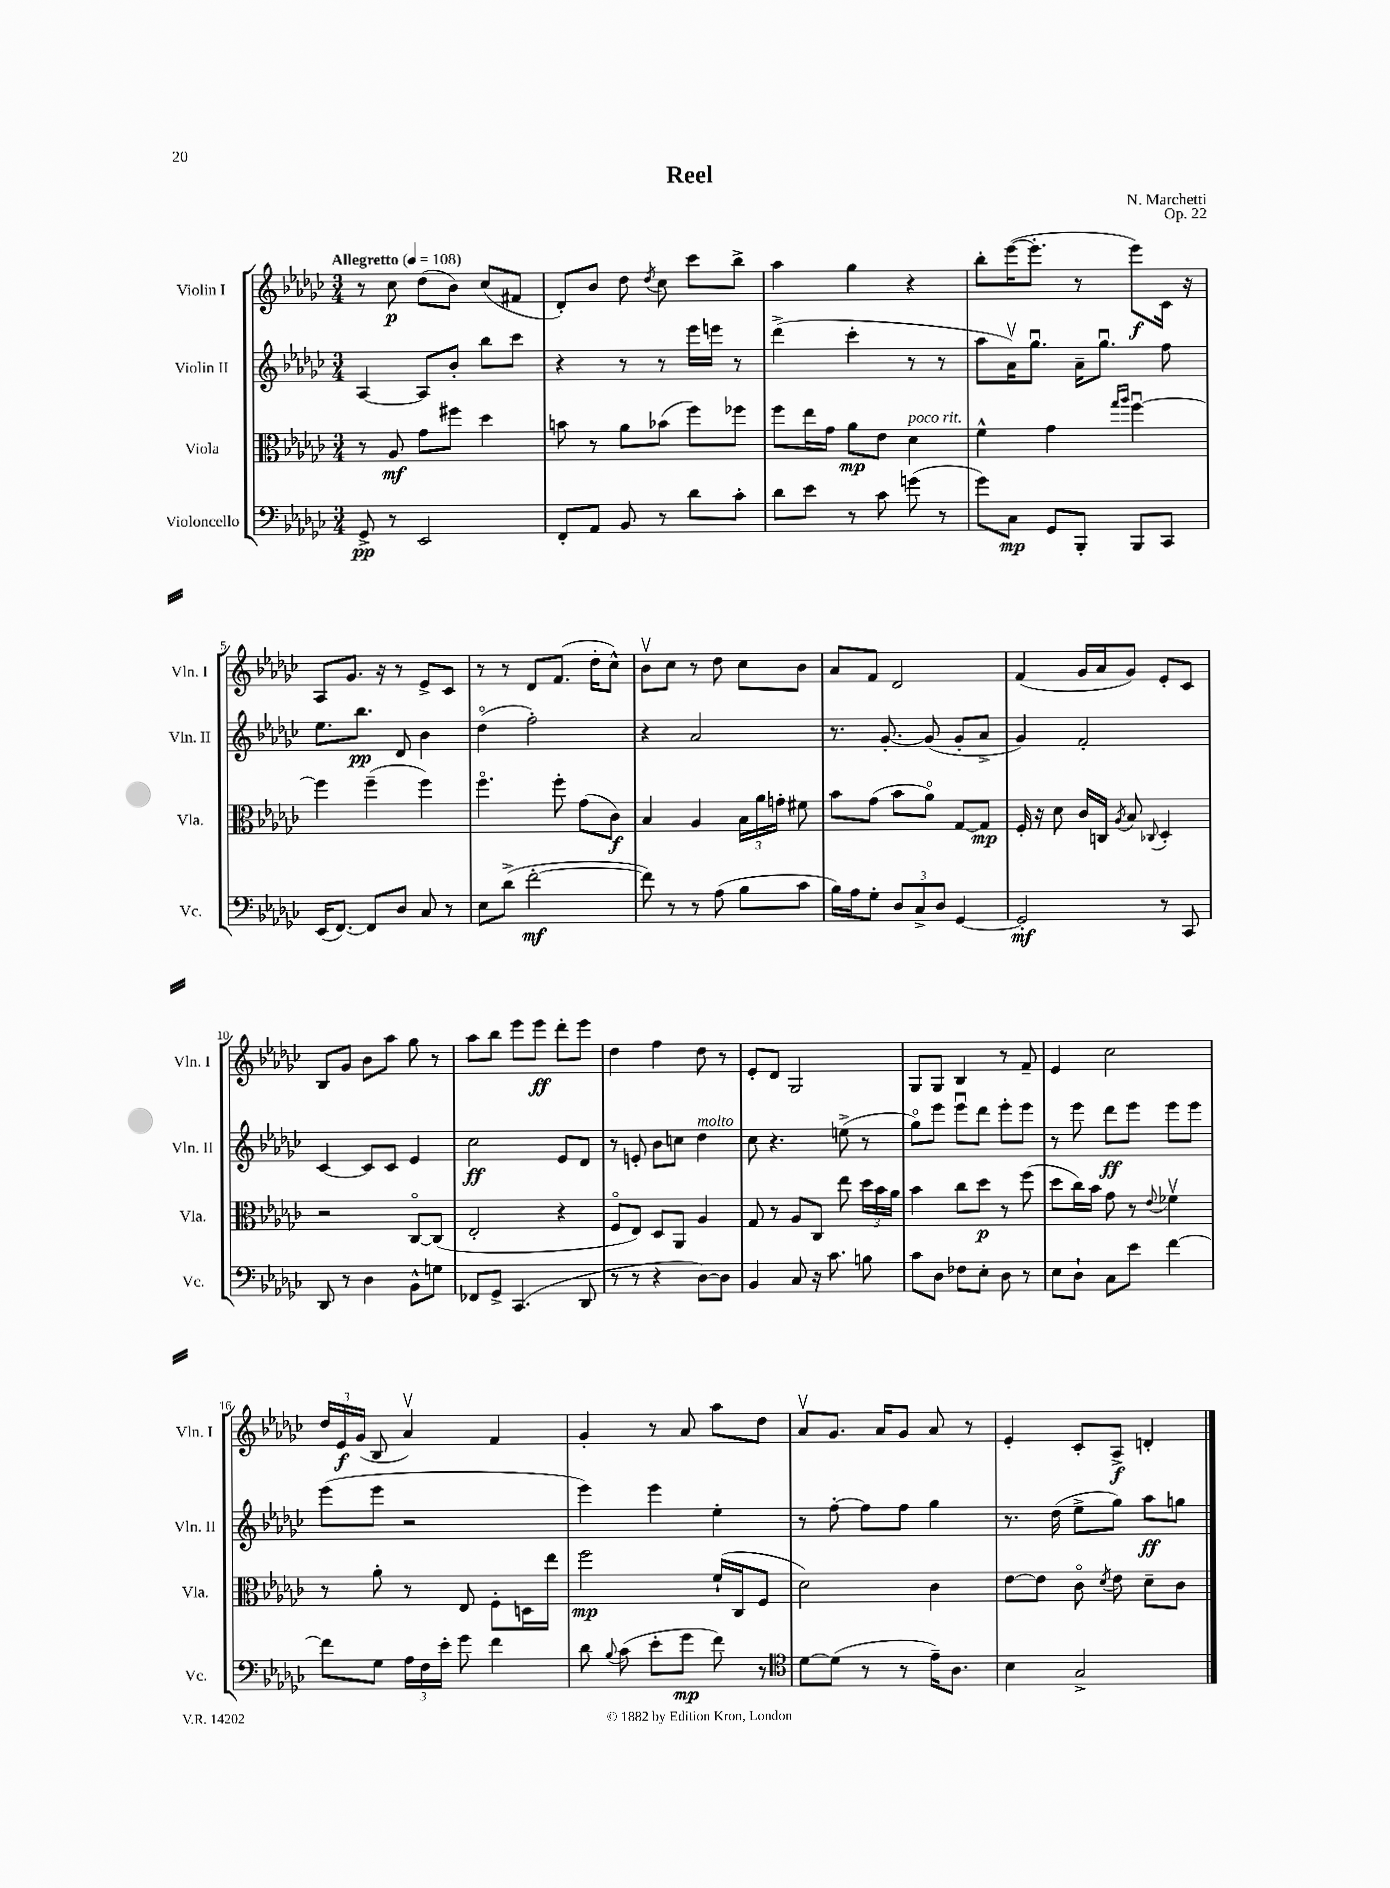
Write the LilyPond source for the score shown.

\header { title = "Reel" composer = "N. Marchetti" opus = "Op. 22" }
<<
\new StaffGroup <<
\new Staff = "s0" \with { instrumentName = "Violin I" shortInstrumentName = "Vln. I" } {
    \clef treble \key ges \major \numericTimeSignature \time 3/4 \tempo "Allegretto" 4 = 108
    \autoBeamOff r8 ces''8\p des''8[( bes'8]) ces''8[( fis'8] |
    des'8[-.) bes'8] des''8 \acciaccatura { des''8 } ces''8 ces'''8[ bes''8]-> |
    aes''4 ges''4 r4 |
    bes''8[-. ees'''16~( ees'''8.]-. r8 ees'''8[\f) ces'16] r16 |
    aes8[ ges'8.] r16 r8 ees'8[-> ces'8] |
    r8 r8 des'8[ f'8.]( des''16[-. ces''8]-^) |
    bes'8[\upbow ces''8] r8 des''8 ces''8[ bes'8] |
    aes'8[ f'8] des'2 |
    f'4( ges'16[ aes'16 ges'8]) ees'8[-. ces'8] |
    bes8[ ges'8] bes'8[ aes''8] ges''8 r8 |
    aes''8[ bes''8] ees'''8[ ees'''8]\ff des'''8[-. ees'''8] |
    des''4 f''4 des''8 r8 |
    ees'8[-. des'8] ges2 |
    ges8[ ges8] bes4 r8 f'8-- |
    ees'4 ces''2 |
    \tuplet 3/2 { des''16[ ees'16\f ges'16]( } bes8 aes'4\upbow) f'4 |
    ges'4-. r8 aes'8 aes''8[ des''8] |
    aes'8[\upbow ges'8.] aes'16[ ges'8] aes'8 r8 |
    ees'4-. ces'8[-. aes8]->\f d'4-. \bar "|." |
}
\new Staff = "s1" \with { instrumentName = "Violin II" shortInstrumentName = "Vln. II" } {
    \clef treble \key ges \major \numericTimeSignature \time 3/4
    \autoBeamOff aes4~ aes8[ bes'8]-. bes''8[ ces'''8] |
    r4 r8 r8 ees'''16[ e'''16] r8 |
    des'''4->( ces'''4-. r8 r8 |
    aes''8[ aes'16\upbow) ges''8.]\downbow aes'16[-- ges''8.]\downbow f''8 |
    ees''8.[ bes''8.]\pp des'8 bes'4 |
    des''4\flageolet( f''2-.) |
    r4 aes'2 |
    r8. ges'8.~-. ges'8( ges'8[-. aes'8]-> |
    ges'4) f'2-. |
    ces'4~ ces'8[ ces'8] ees'4 |
    ces''2\ff ees'8[ des'8] |
    r8 e'8-. bes'8[ c''8] des''4^\markup { \italic "molto" } |
    ces''8 r4. e''8->( r8 |
    ges''8[\flageolet) ees'''8] ees'''8[\downbow des'''8] ees'''8[-. ees'''8] |
    r8 ees'''8 des'''8[\ff ees'''8] ees'''8[ ees'''8] |
    ees'''8[( ees'''8] r2 |
    ees'''4) ees'''4 ees''4-. |
    r8 f''8~-. f''8[ f''8] ges''4 |
    r8. des''16( ees''8[-> ges''8]) aes''8[\ff g''8] \bar "|." |
}
\new Staff = "s2" \with { instrumentName = "Viola" shortInstrumentName = "Vla." } {
    \clef alto \key ges \major \numericTimeSignature \time 3/4
    \autoBeamOff r8 aes8\mf ges'8[ fis''8] des''4 |
    b'8 r8 aes'8[ bes'8]( f''8[) fes''8] |
    f''8[ ees''16 ges'16] aes'8[\mp ees'8] des'4^\markup { \italic "poco rit." } |
    f'4-^ ges'4 \grace { ges''16[ aes''16] } f''4~\downbow |
    f''4 f''4--( f''4) |
    f''4.\flageolet f''8-. ges'8[( ces'8]\f) |
    bes4 aes4 \tuplet 3/2 { bes16[ aes'16 g'16]-. } fis'8 |
    bes'8[ ges'8]( bes'8[ aes'8]\flageolet) ges8[~ ges8]\mp |
    f16-. r16 des'8 ces'16[ c16] \acciaccatura { aes8 } bes8 \appoggiatura { ces8 } des4-. |
    r2 ces8[~\flageolet ces8]( |
    ees2-. r4 |
    f8[\flageolet ees8]) des8[ aes,8] aes4 |
    ges8 r8 aes8[ ces8] ees''8 \tuplet 3/2 { des''16[ bes'16 aes'16] } |
    bes'4 ces''8[ des''8]\p r8 f''8( |
    des''8[ ces''16) bes'16] ges'8 r8 \appoggiatura { ees'8 } fes'4\upbow |
    r8 aes'8-. r8 ees8 f8[-. d16 ees''16] |
    f''2\mp f'16[-!( ces16 f8] |
    des'2) ces'4 |
    ees'8[~ ees'8] ces'8\flageolet \acciaccatura { des'8 } ees'8 des'8[-- ces'8] \bar "|." |
}
\new Staff = "s3" \with { instrumentName = "Violoncello" shortInstrumentName = "Vc." } {
    \clef bass \key ges \major \numericTimeSignature \time 3/4
    \autoBeamOff ges,8->\pp r8 ees,2 |
    f,8[-. aes,8] bes,8 r8 des'8[ ces'8]-. |
    des'8[ ees'8] r8 ces'8 g'8( r8 |
    ges'8[) ces8]\mp ges,8[ bes,,8]-. bes,,8[ ces,8] |
    ees,16[( f,8.]~) f,8[ des8] ces8 r8 |
    ees8[ des'8]->( f'2~-.\mf |
    f'8) r8 r8 aes8( bes8[ ces'8] |
    bes16[) aes16 ges8]-. \tuplet 3/2 { des8[ ces8-> des8] } ges,4~ |
    ges,2-.\mf r8 ces,8 |
    des,8 r8 des4 bes,8[-^ g8] |
    fes,8[ ges,8]-> ces,4.( des,8 |
    r8 r8 r4 des8[~) des8] |
    bes,4 ces8 r16 ces'8. b8 |
    ces'8[ des8] fes8[ ees8]-. des8 r8 |
    ees8[ des8]-! ces8[ ees'8] f'4~ |
    f'8[ ges8] \tuplet 3/2 { aes16[ f16 ees'16]-. } ges'8 f'4 |
    des'8 \appoggiatura { bes8 } ces'8( ees'8[-. ges'8]\mp f'8) r8 |
    \clef tenor des'8[~ des'8]( r8 r8 ees'16[--) aes8.] |
    bes4 ges2-> \bar "|." |
}
>>
>>
